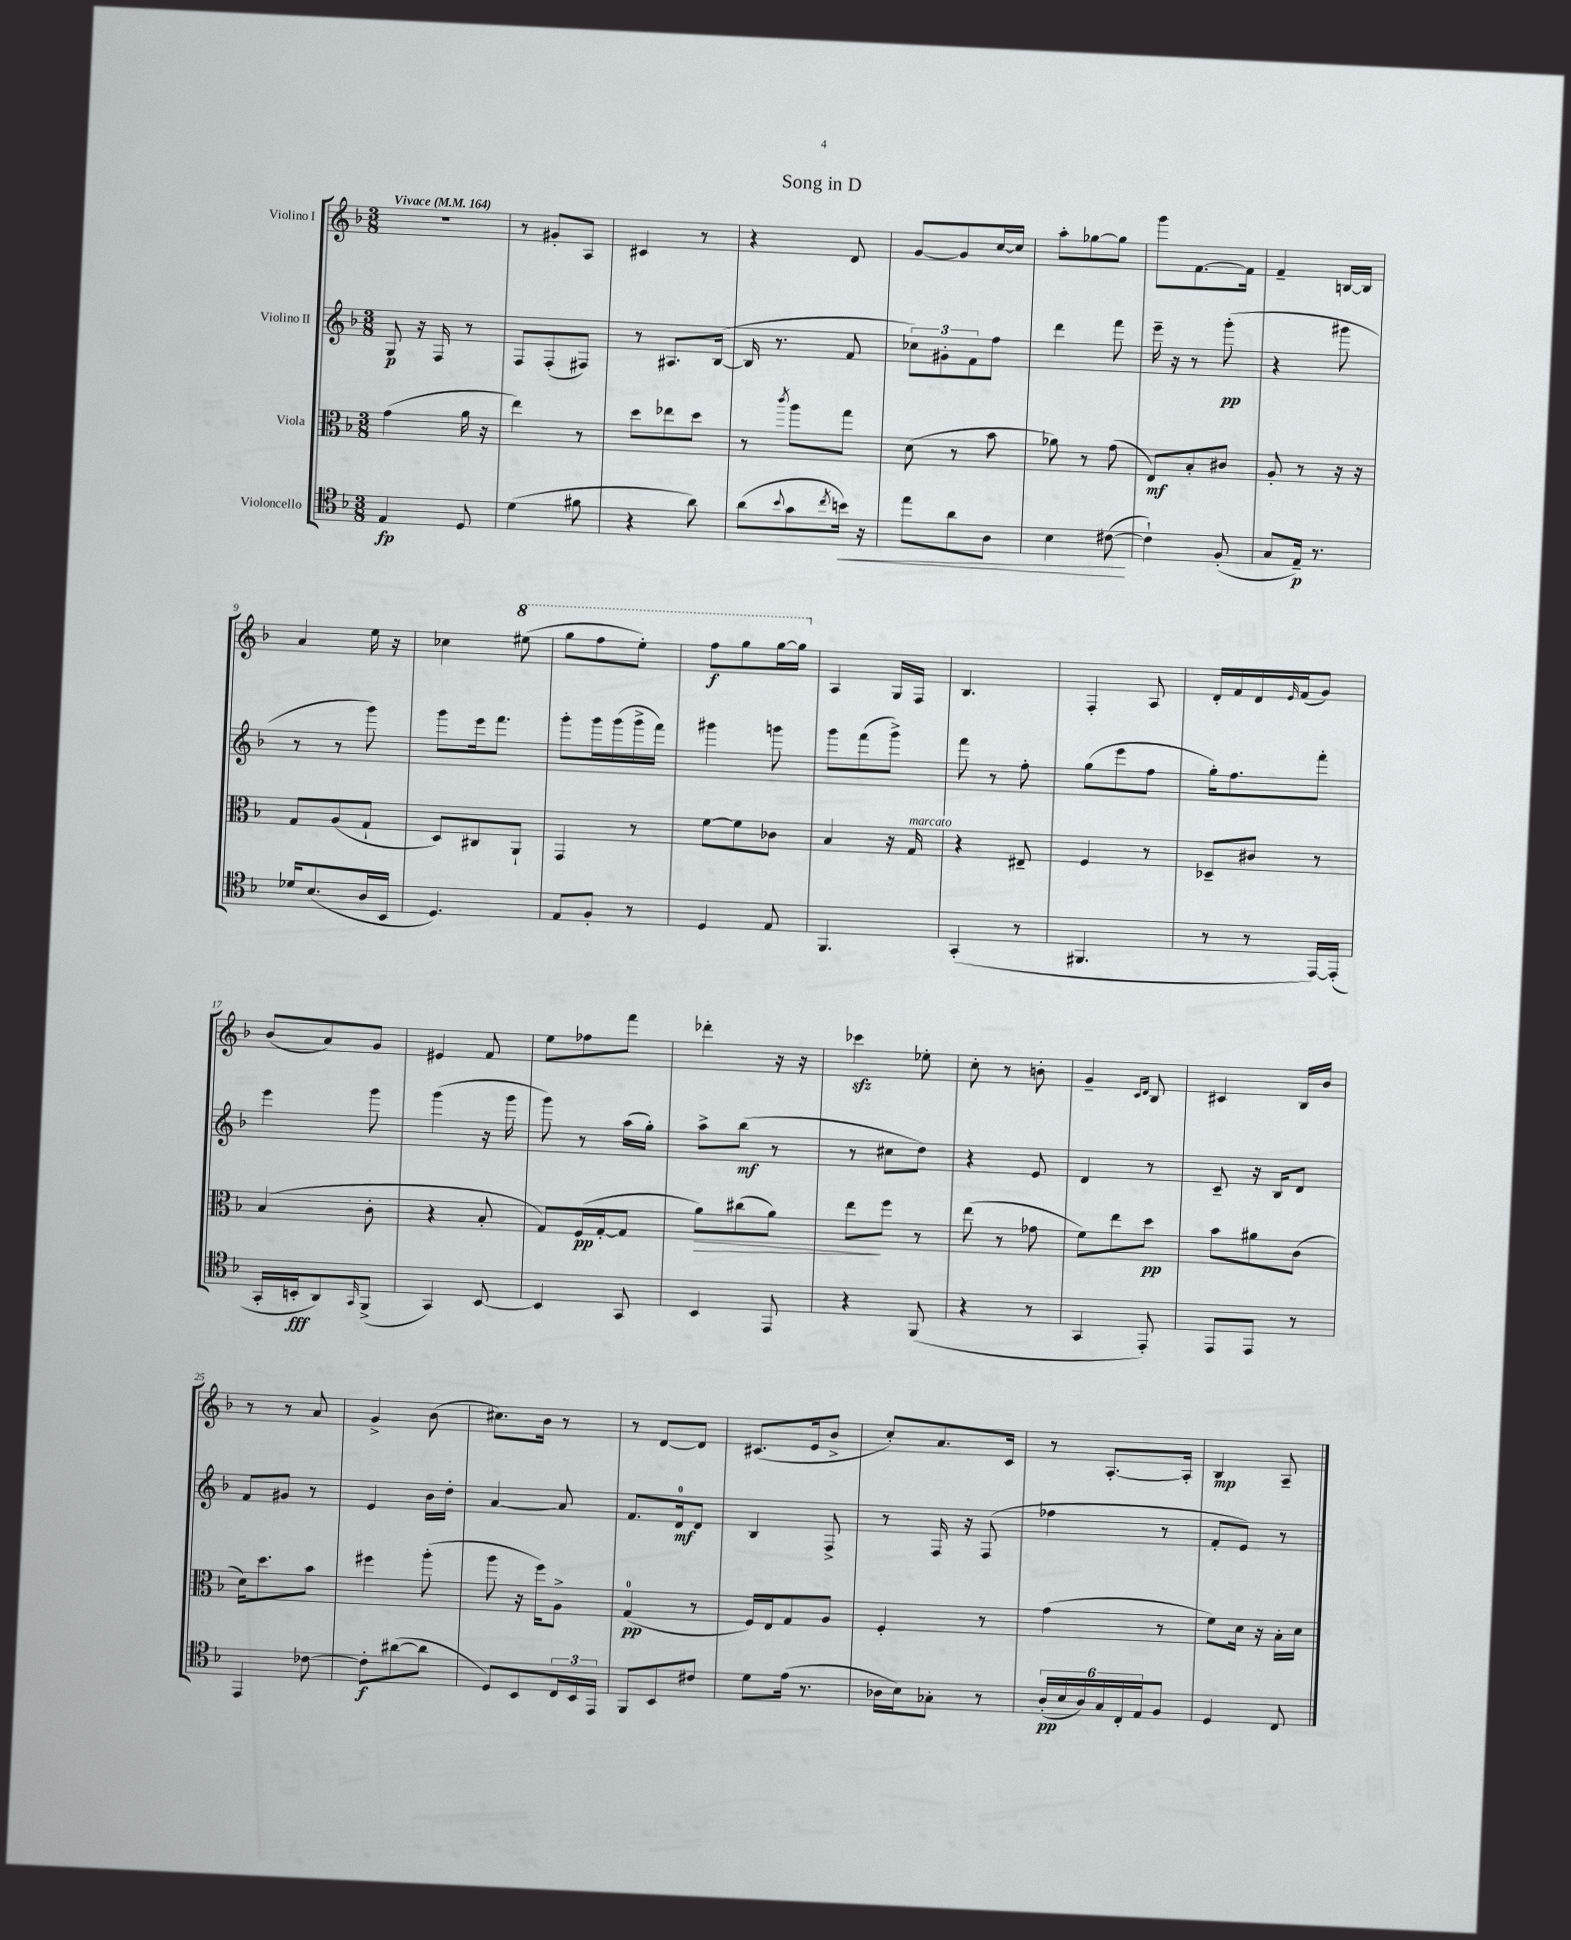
\header { title = "Song in D" }
<<
\new StaffGroup <<
\new Staff = "s0" \with { instrumentName = "Violino I" } {
    \clef treble \key f \major \numericTimeSignature \time 3/8 \tempo "Vivace" 4 = 164
    R4. |
    r8 gis'8-. a8 |
    cis'4 r8 |
    r4 d'8 |
    g'8~ g'8 c''16~ c''16 |
    a''8-. ges''8~ ges''8 |
    g'''8 f'8.~ f'16 |
    f'4-- b16~ b16 |
    a'4 e''16 r16 |
    ces''4 \ottava #1 eis'''8( |
    g'''8 f'''8 e'''8-.) |
    f'''8\f g'''8 g'''16~ g'''16 \ottava #0 |
    a4 g16 f16 |
    bes4. |
    f4-. a8 |
    d'16-. f'16 d'16 \grace { e'16 } f'16( g'8) |
    bes'8( a'8) g'8 |
    eis'4 f'8 |
    e''8 fes''8 f'''8 |
    des'''4-. r16 r16 |
    ces'''4\sfz ees''8-. |
    c''8-. r8 b'8-. |
    g'4-- \grace { c'16 d'16 } bes8 |
    cis'4 bes16 bes'16 |
    r8 r8 a'8 |
    g'4-> bes'8( |
    cis''8.) bes'16 r8 |
    r8 d'8~ d'8 |
    cis'8.( e'16 bes'8-> |
    c''8-.) a'8. c'16 |
    r8 a8.~-. a16-. |
    bes4\mp a8-- \bar "|." |
}
\new Staff = "s1" \with { instrumentName = "Violino II" } {
    \clef treble \key f \major \numericTimeSignature \time 3/8
    g8\p r16 f16 r8 |
    f8 f8-.( fis8) |
    r8 ais8. bes16~( |
    bes16 r8. f'8 |
    \tuplet 3/2 { ces''8) gis'8-. f'8 } f''8 |
    d'''4 f'''8 |
    e'''16-- r16 r8 g'''8-.\pp( |
    r4 gis'''8 |
    r8 r8 g'''8) |
    g'''8 e'''16 f'''8. |
    g'''8-. g'''16 g'''16( g'''16-> f'''16) |
    gis'''4 g'''8 |
    g'''8 f'''8( g'''8->) |
    f'''8 r8 f''8-. |
    g''8( e'''8 f''8 |
    g''16-.) f''8. f'''8-. |
    e'''4 g'''8 |
    g'''4( r16 g'''16 |
    g'''8) r8 a''16( g''16-.) |
    a''8-> bes''8\mf( r8 |
    r8 cis''8 d''8) |
    r4 e'8 |
    d'4 r8 |
    c'8-- r16 bes16 d'8 |
    f'8 gis'8 r8 |
    e'4 bes'16 d''16-. |
    a'4~ a'8 |
    f'8. d'16-0\mf d'8 |
    bes4 f8-> |
    r8 f16 r16 f8( |
    fes''4 r8 |
    f'8-. e'8) r8 \bar "|." |
}
\new Staff = "s2" \with { instrumentName = "Viola" } {
    \clef alto \key f \major \numericTimeSignature \time 3/8
    g'4( a'16 r16 |
    e''4) r8 |
    d''8 ees''8 d''8 |
    r8 \acciaccatura { c'''8 } a''8 g''8 |
    d'8( r8 bes'8 |
    aes'8) r8 g'8( |
    e8\mf) bes8-. cis'8 |
    a8-. r8 r16 r16 |
    g8 a8( g8-! |
    d8) cis8 a,8-! |
    g,4 r8 |
    f'8~ f'8 ces'8 |
    bes4 r16 g16^\markup { \italic "marcato" } |
    r4 eis8-- |
    f4 r8 |
    des8-- cis'8 r8 |
    bes4( c'8-. |
    r4 bes8-. |
    g8) f16\pp( g16~-. g8 |
    a'8\>) cis''8( a'8) |
    e''8\! f''8 r8 |
    e''8( r8 ges'8 |
    f'8) e''8 d''8\pp |
    bes'8 ais'8 c'8( |
    d'16) d''8. bes'8 |
    fis''4 a''8-.( |
    a''8 r16 f''16) a8-> |
    g4-0\pp( r8 |
    f16) e16 g8 a8 |
    f4-. r8 |
    g'4( r8 |
    f'8) d'16 r16 bes16-. d'16 \bar "|." |
}
\new Staff = "s3" \with { instrumentName = "Violoncello" } {
    \clef tenor \key f \major \numericTimeSignature \time 3/8
    e4\fp d8 |
    d'4( fis'8 |
    r4 a'8) |
    a'8( \appoggiatura { bes'8 } g'8 \acciaccatura { c''8 } b'16\<) r16 |
    e''8 a'8 a8 |
    bes4 cis'8~\!( |
    cis'4-!) f8-.( |
    g8 e16--\p) r8. |
    des'16 bes8.( a16 bes,16 |
    d4.) |
    e8 f8-. r8 |
    d4 e8 |
    f,4. |
    g,4-.( r8 |
    fis,4. |
    r8 r8 e,16~) e,16-.( |
    g,16-. b,16-.\fff a,8) \grace { g,16 } f,8->( |
    g,4) bes,8~ |
    bes,4 g,8 |
    bes,4 e,8 |
    r4 f,8( |
    r4 r8 |
    g,4 e,8-.) |
    e,8 e,8 r8 |
    e,4 ces'8~ |
    ces'8-.\f ais'8~( ais'8 |
    d8) bes,8 \tuplet 3/2 { c16 bes,16 e,16 } |
    f,8 bes,8 cis'8 |
    d'8 e'16( r8. |
    aes16 bes16) ges8-. r8 |
    \tuplet 6/4 { a16-.\pp( bes16 a16) g16 c16-. e16 } f8 |
    d4 c8 \bar "|." |
}
>>
>>
